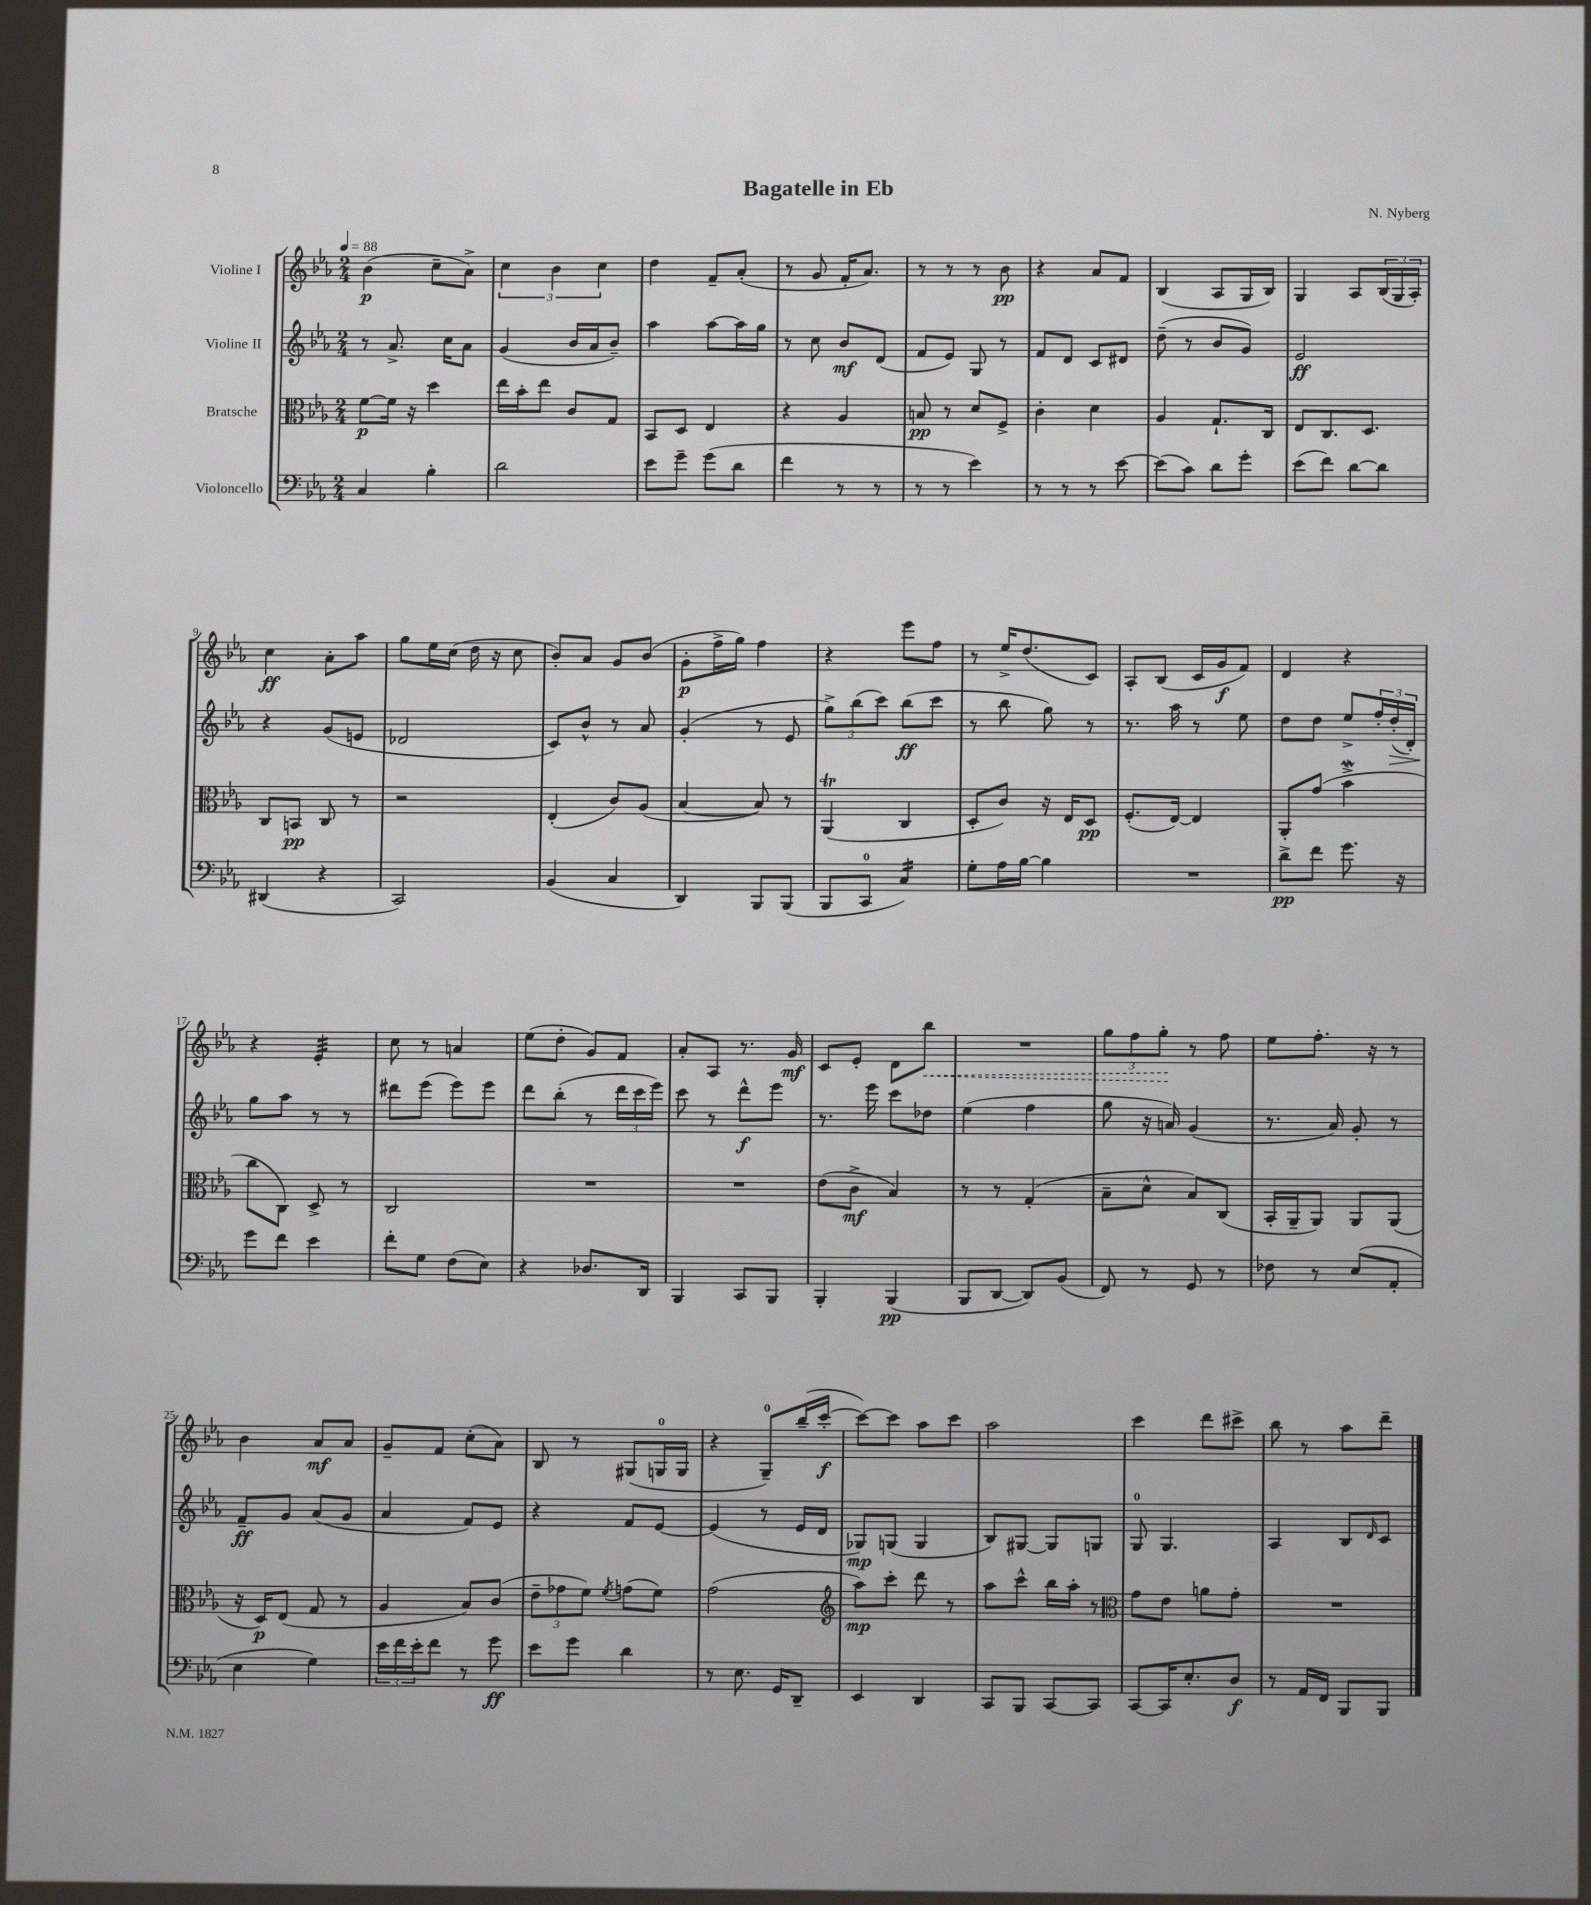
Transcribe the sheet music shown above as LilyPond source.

\header { title = "Bagatelle in Eb" composer = "N. Nyberg" }
<<
\new StaffGroup <<
\new Staff = "s0" \with { instrumentName = "Violine I" } {
    \clef treble \key ees \major \numericTimeSignature \time 2/4 \tempo 4 = 88
    bes'4\p( c''8-- aes'8->) |
    \tuplet 3/2 { c''4 bes'4 c''4 } |
    d''4 f'8-- aes'8-.( |
    r8 g'8 f'16-. aes'8.) |
    r8 r8 r8 bes'8\pp |
    r4 aes'8 f'8 |
    bes4( aes8 g16 bes16) |
    g4 aes8 \tuplet 3/2 { bes16( g16 aes16-.) } |
    c''4\ff aes'8-. aes''8 |
    g''8 ees''16 c''16( d''16 r16 c''8 |
    bes'8-.) aes'8 g'8 bes'8( |
    g'8-.\p f''16-> g''16) f''4 |
    r4 ees'''8 f''8 |
    r8 ees''16-> d''8.( c'8) |
    aes8-. bes8( c'16 g'16\f f'8) |
    d'4 r4 |
    r4 ees'4:32-. |
    c''8 r8 a'4 |
    ees''8( d''8-. g'8) f'8 |
    aes'8-. aes8 r8. g'16\mf |
    c'8 ees'8-. d'8 \once \override Hairpin.style = #'dashed-line bes''8\< |
    R2 |
    \tuplet 3/2 { g''8 f''8 g''8-.\! } r8 f''8 |
    ees''8 f''8.-. r16 r8 |
    bes'4 aes'8\mf aes'8 |
    g'8-- f'8 c''8-.( aes'8) |
    bes8 r8 gis8( g16-0 g16 |
    r4 g8-0--) bes''16--( c'''16~-.\f |
    c'''8~) c'''8 aes''8 c'''8 |
    aes''2 |
    c'''4 d'''8 cis'''8-> |
    bes''8 r8 aes''8 d'''8-- \bar "|." |
}
\new Staff = "s1" \with { instrumentName = "Violine II" } {
    \clef treble \key ees \major \numericTimeSignature \time 2/4
    r8 aes'8.-> c''16 aes'8 |
    g'4( bes'16 aes'16 bes'8--) |
    aes''4 aes''8~ aes''16 g''16 |
    r8 c''8 bes'8\mf d'8( |
    f'8 ees'8) g8 r8 |
    f'8 d'8 c'8 dis'8 |
    d''8--( r8 bes'8 g'8) |
    ees'2\ff |
    r4 g'8( e'8 |
    des'2 |
    c'8) bes'8-^ r8 aes'8 |
    g'4-.( r8 ees'8 |
    \tuplet 3/2 { g''8->) bes''8( c'''8) } bes''8\ff( c'''8 |
    r8 bes''8 g''8) r8 |
    r8. aes''16 r8 ees''8 |
    d''8 d''8 ees''8-> \tuplet 3/2 { f''16-. d''16-.\>( d'16-.) } |
    g''8\! aes''8 r8 r8 |
    dis'''8 ees'''8( ees'''8) ees'''8 |
    d'''8 bes''8-.( r8 \tuplet 3/2 { d'''16 c'''16 ees'''16) } |
    c'''8 r8 d'''8-^\f ees'''8 |
    r8. ees'''16 c'''8 des''8 |
    ees''4( f''4 |
    g''8 r16 a'16) g'4( |
    r8. aes'16) g'8-. r8 |
    f'8--\ff g'8 aes'8( g'8 |
    aes'4 f'8) ees'8 |
    r4 f'8 ees'8~ |
    ees'4( r8 ees'16 d'16 |
    ges8\mp) g8( g4 |
    bes8) gis8~ gis8 g8 |
    g8-0 g4. |
    aes4 bes8 \grace { d'16 } c'8 \bar "|." |
}
\new Staff = "s2" \with { instrumentName = "Bratsche" } {
    \clef alto \key ees \major \numericTimeSignature \time 2/4
    f'8~\p f'16 r16 d''4 |
    ees''16 bes'16-. ees''8 c'8 g8 |
    bes,8 d8 ees4 |
    r4 aes4 |
    b8\pp r8 d'8 f8-> |
    c'4-. d'4 |
    aes4 g8.-! c16 |
    ees8 c8. d8. |
    c8 b,8\pp c8 r8 |
    r2 |
    ees4-.( c'8) aes8( |
    bes4~ bes8) r8 |
    aes,4\trill( c4 |
    d8-. c'8) r16 ees16 d8\pp |
    f8.-.( ees16~) ees4 |
    aes,8-. g'8( bes'4->\mordent |
    c''8 c8) d8-> r8 |
    c2 |
    R2 |
    R2 |
    ees'8( c'8->\mf bes4) |
    r8 r8 g4-.( |
    bes8-- d'8-^ bes8) c8( |
    bes,16-. aes,16-- aes,8) aes,8 aes,8( |
    r16 d16\p) ees8( g8 r8 |
    aes4 bes8) c'8( |
    \tuplet 3/2 { ees'8-- ges'8 f'8) } \acciaccatura { f'8 } g'8( f'8) |
    g'2( |
    \clef treble aes''8\mp) c'''8-. d'''8 r8 |
    aes''8 c'''8-^ bes''16 aes''16-. r8 |
    \clef alto g'8 ees'8 a'8 g'8-. |
    R2 \bar "|." |
}
\new Staff = "s3" \with { instrumentName = "Violoncello" } {
    \clef bass \key ees \major \numericTimeSignature \time 2/4
    c4 bes4-. |
    d'2 |
    ees'8 g'8-- g'8( d'8 |
    f'4 r8 r8 |
    r8 r8 ees'4) |
    r8 r8 r8 ees'8~ |
    ees'8( c'8) d'8 g'8-. |
    ees'8( f'8) d'8~ d'8 |
    dis,4( r4 |
    c,2) |
    bes,4( c4 |
    d,4) bes,,8 bes,,8( |
    bes,,8 c,8-0 c4:16) |
    g8-. aes16 bes16~ bes4 |
    R2 |
    d'8->\pp f'8 g'8. r16 |
    g'8 f'8 ees'4 |
    f'8-. g8 f8( ees8) |
    r4 des8. d,16 |
    bes,,4 c,8 bes,,8 |
    bes,,4-. bes,,4\pp( |
    bes,,8 d,8~ d,8) bes,8( |
    f,8) r8 g,8 r8 |
    fes8 r8 ees8( aes,8-. |
    ees4 g4) |
    \tuplet 3/2 { ees'16 f'16 ees'16-. } f'8 r8 g'8\ff |
    ees'8 g'8 d'4 |
    r8 ees8. g,16 d,8-- |
    ees,4 d,4 |
    c,8 bes,,8 c,8~ c,8 |
    c,8~ c,16 ees8.-. d8\f |
    r8 aes,16 f,16 bes,,8 bes,,8 \bar "|." |
}
>>
>>
